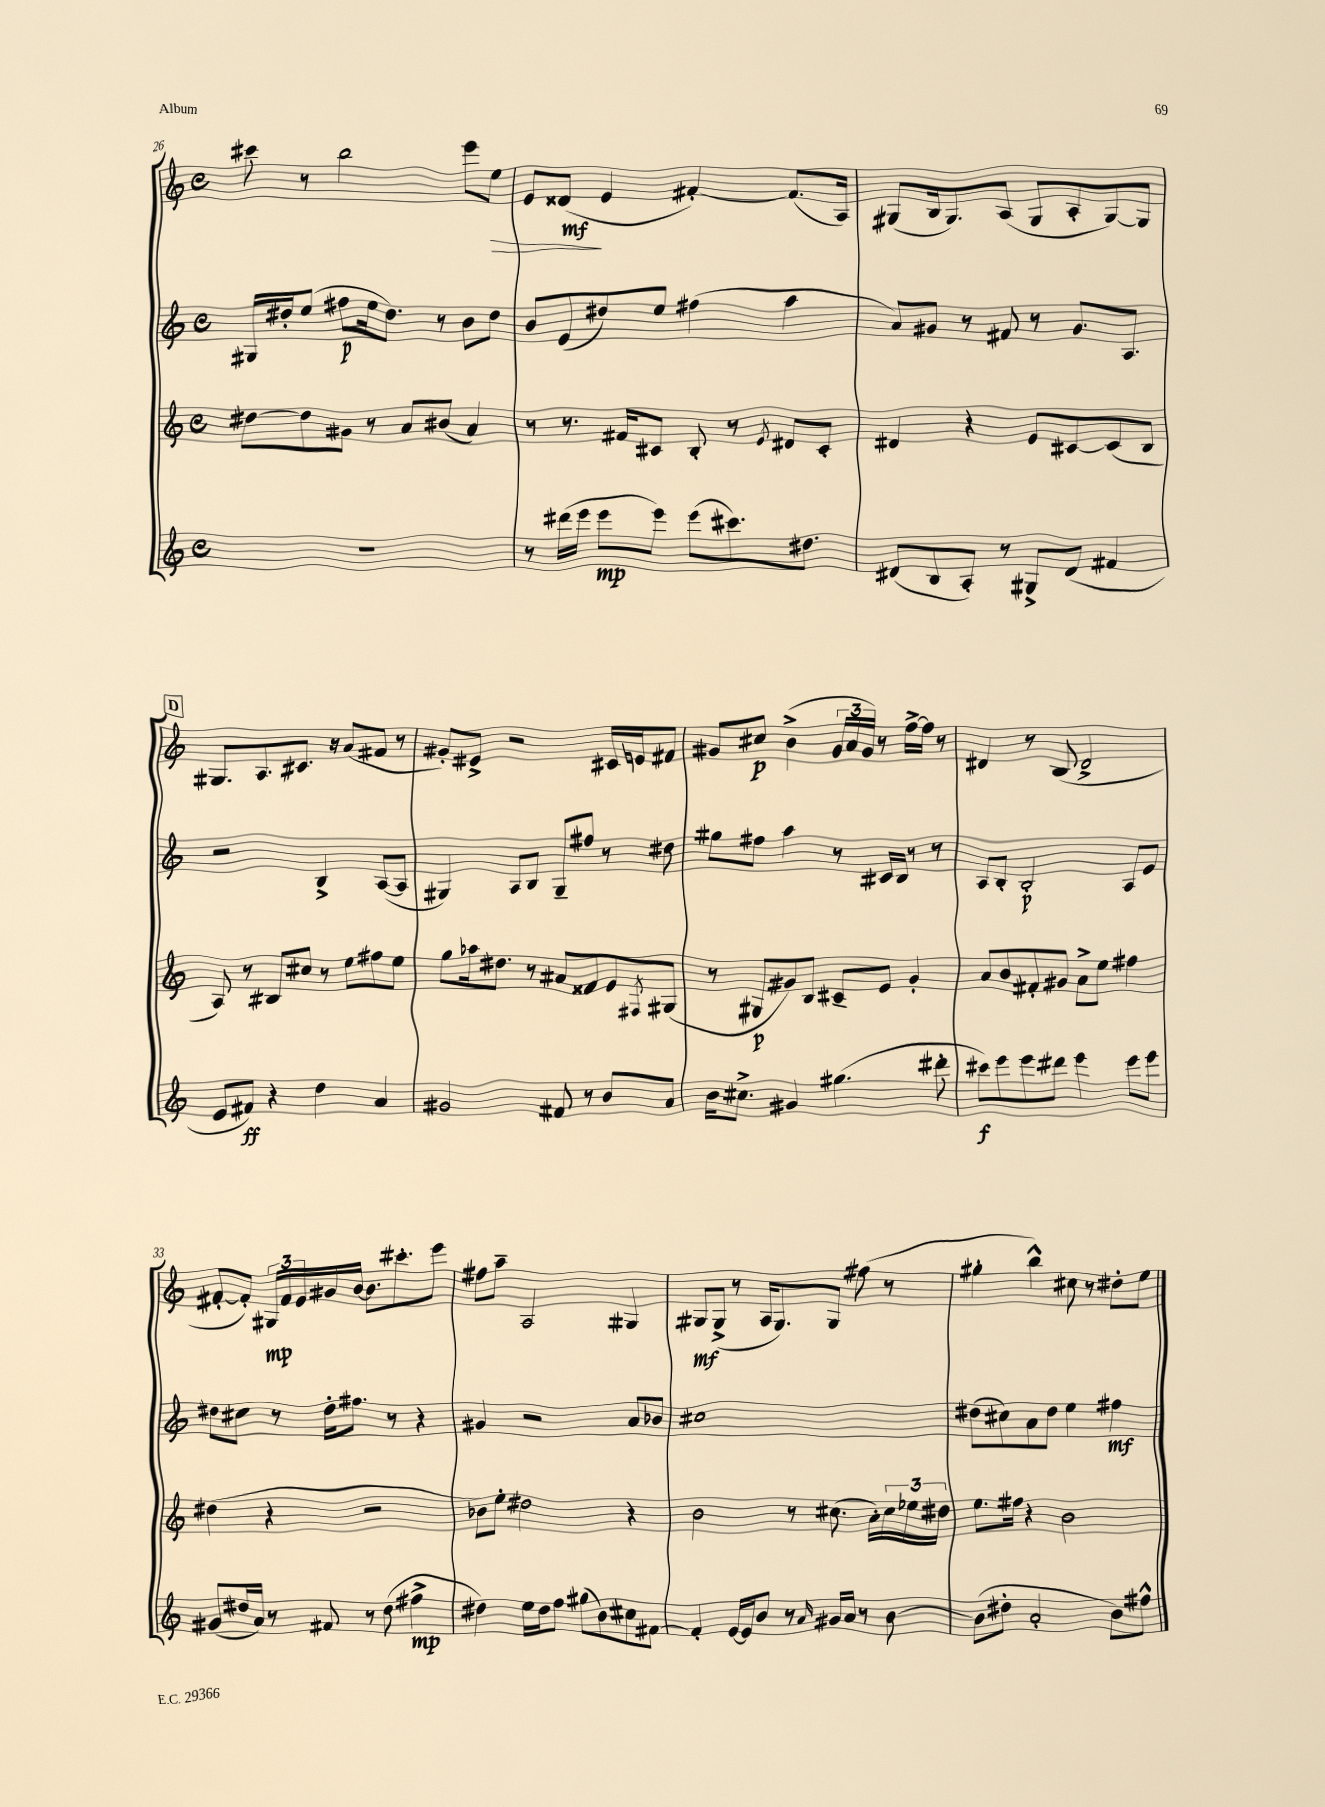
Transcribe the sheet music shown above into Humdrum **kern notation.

**kern	**kern	**kern	**kern
*staff4	*staff3	*staff2	*staff1
*clefG2	*clefG2	*clefG2	*clefG2
*k[]	*k[]	*k[]	*k[]
*M4/4	*M4/4	*M4/4	*M4/4
*met(c)	*met(c)	*met(c)	*met(c)
1r	[8dd#	16G#	8ccc#
.	.	16dd#'	.
.	8dd#]	(8ee	8r
.	8g#	8ff#	2bb
.	8r	16ee	.
.	.	8.dd#)	.
.	8a	.	.
.	(8b#	8r	.
.	4a)	8b	8eee
.	.	8dd#	8ee
=	=	=	=
8r	8r	8b	8e
(16ddd#	8.r	(8e	(8d##
16eee	.	.	.
8eee	.	8dd#)	4e
.	16f#	.	.
8eee)	8c#	8ee	.
(8eee	8B'	(4ff#	[4f#')
8.ccc#)	8r	.	.
.	8qe	.	.
.	8d#	4aa	(8.f#]
8.dd#	.	.	.
.	8c#'	.	.
.	.	.	16A)
=	=	=	=
(8d#	4d#	8a)	(8G#
8B	.	8g#	16B
.	.	.	8.G#)
8A')	4r	8r	.
8r	.	8f#	(8A
8G#^	8e	8r	8G#
(8d#	[8c#	8.g#	8A'
4f#	(8c#]	.	[8G#)
.	.	8.A	.
.	8B	.	8G#]
=	=	=	=
8e	8A)	2r	8.G#
8f#)	8r	.	.
.	.	.	8.A
4r	8B#	.	.
.	8cc#	.	8.c#
4dd	8r	4B^	.
.	.	.	16r
.	8ee	.	(8a
4a	8ff#	([8A	8f#
.	8ee	8A]	8r
=	=	=	=
2g#	8gg	4G#)	8g#')
.	16aa-	.	8e#^
.	8.dd#	.	.
.	.	8A	2r
.	8r	8B	.
8f#	8a#	8G#~	.
8r	8f##	8ff#	.
8b	8e	8r	16c#
.	.	.	16e
.	8qF#	.	.
8a	(8G#	8dd#	8f#
=	=	=	=
16b	8r	8gg#	8g#
8.cc#^	.	.	.
.	8G#	8ff#	8cc#
4g#	8g#)	4aa	(4b^
.	8B	.	.
(4.gg#	8c#~	8r	24g#
.	.	.	24a
.	.	.	24g#)
.	8e	16c#	8r
.	.	16B	.
.	4g#'	8r	[16ff^
.	.	.	16ff]
8ddd#'	.	8r	8r
=	=	=	=
8ccc#)	8a	8A	4d#
8eee	8b	8B'	.
8eee	8f#'	2B'	8r
8ddd#	8g#	.	(8B
4eee	8a^	.	2d#^
.	8ee	.	.
8eee	4ff#	8A	.
8eee	.	8e	.
=	=	=	=
(8g#	(4dd#	8dd#	[8f#'
16dd#	.	8cc#	8f#'])
16a)	.	.	.
8r	4r	8r	24G#
.	.	.	24f#
.	.	.	24e
8f#	.	16dd#'	16g#
.	.	8.ff#	[16b
8r	2r	.	8.b]
(8dd#	.	8r	.
.	.	.	8.ccc#'
4ff#^	.	4r	.
.	.	.	8eee
=	=	=	=
4dd#)	8b-)	4g#	8ff#
.	8ee'	.	8aa~
16ee	2dd#	2r	2A
16dd#	.	.	.
8ff	.	.	.
(8gg#	.	.	.
8b)	.	.	.
8cc#	4r	8a	4G#
[8f#	.	8b-	.
=	=	=	=
4f#']	2b	1cc#	8G#
.	.	.	(8G#^
[16e	.	.	8r
16e]	.	.	.
8b	.	.	16A
.	.	.	8.G#)
8r	8r	.	.
16qqa	.	.	.
16g#	(8.cc#	.	8G#
16a	.	.	.
8r	.	.	(8ff#
.	16a')	.	.
[8b	24cc#	.	8r
.	24ee-	.	.
.	24dd#	.	.
=	=	=	=
(8b]	8.ee	(8dd#	4gg#'
8dd#'	.	8cc#)	.
.	16ff#	.	.
2a'	4r	8a	4bb^^)
.	.	8dd#	.
.	2b	4ee	8cc#
.	.	.	8r
8b)	.	4ff#	8dd#'
8ff#^^	.	.	8ee
==	==	==	==
*-	*-	*-	*-
